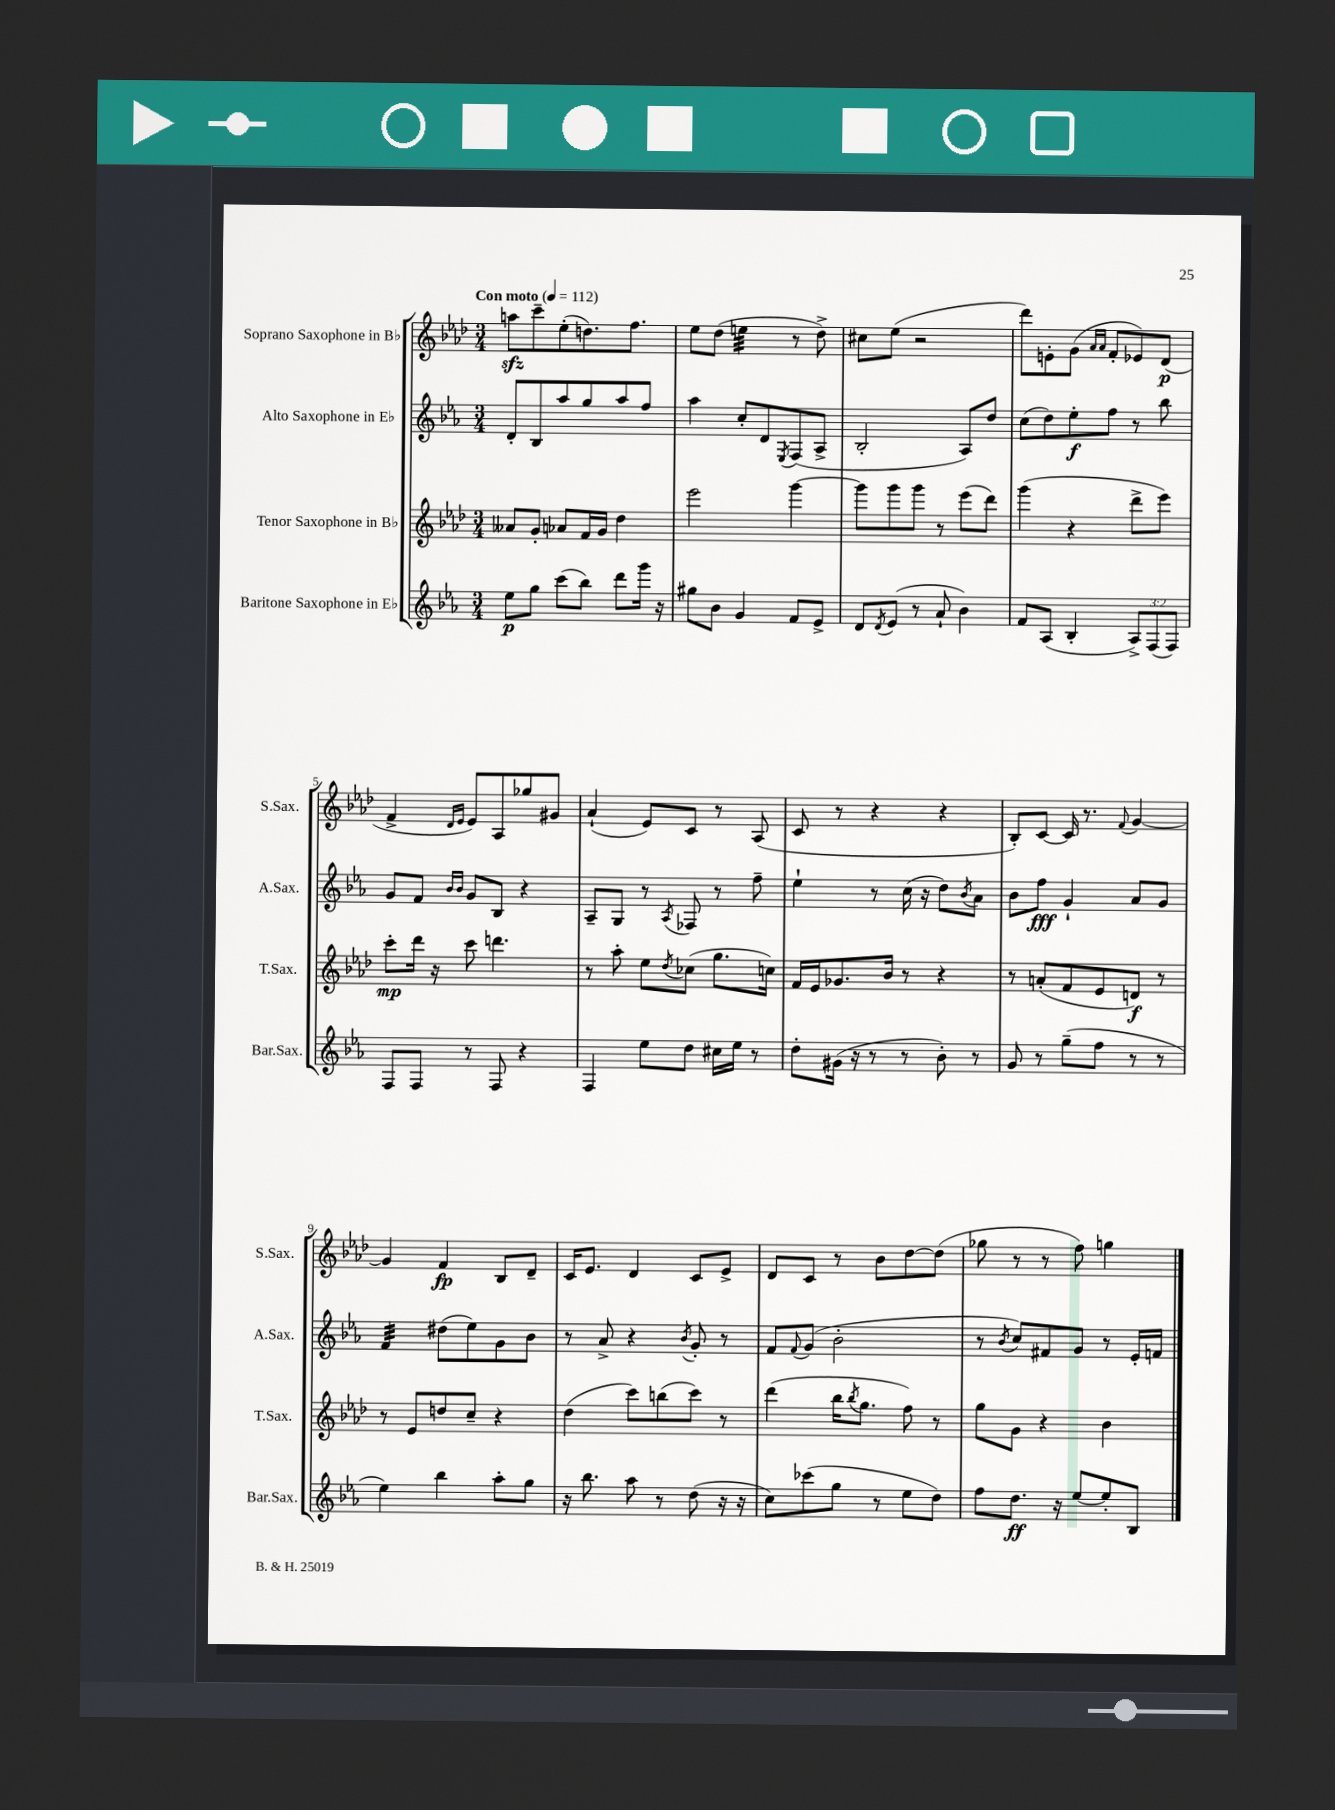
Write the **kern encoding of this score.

**kern	**kern	**kern	**kern
*staff4	*staff3	*staff2	*staff1
*clefG2	*clefG2	*clefG2	*clefG2
*k[b-e-a-]	*k[b-e-a-d-]	*k[b-e-a-]	*k[b-e-a-d-]
*M3/4	*M3/4	*M3/4	*M3/4
*MM112	*MM112	*MM112	*MM112
8ee-\L	8a--/L	8d'/L	8aa\L
8gg\J	8g'/J	8B-/	8ccc~\
(8ccc\L	8a-/L	8aa-/	(8ee-'\
8bb-\J)	16f/L	8gg/	8.dd\)
.	16g/JJ	.	.
8ddd\L	4dd-\	8aa-/	.
.	.	.	8.ff\J
16ggg\Jk	.	8ff/J	.
16r	.	.	.
=	=	=	=
8gg#\L	2eee-\	4aa-\	8ee-\L
8b-\J	.	.	(8dd-\J
4g/	.	8cc'/L	4ee\
.	.	8d/	.
.	.	8qE-/	.
8f/L	[4ggg\	(8F/	8r
8e-^/J	.	8A-^/J	8dd-^\)
=	=	=	=
8d/L	8ggg\]L	2B-'/	8cc#\L
8qd/	.	.	.
(8e-/J	8ggg\	.	(8ee-\J
8r	8ggg\J	.	2r
8a-`/	8r	.	.
4b-\)	(8eee-\L	8A-/L)	.
.	8ddd-\J)	8dd/J	.
=	=	=	=
8f/L	(4ggg\	(8cc\L	8ddd-\L)
(8A-/J	.	8dd\)	8e'\
4B-'/	4r	8ee-'\	(8g\J
.	.	.	16qqa-/LL
.	.	.	16qqa-/JJ
.	.	8ff\J	8f'/L
12A-^/L)	8ddd-^\L	8r	8e-/)
(12F/	.	.	.
.	8eee-\J)	8bb-\	(8d-/J
12F/J)	.	.	.
=	=	=	=
8F/L	8ccc'\L	8g/L	4f^/
8F/J	16ddd-\Jk	8f/J	.
.	16r	.	.
.	.	16qqb-/LL	16qqd-/LL
.	.	16qqb-/JJ	16qqe-/JJ
8r	8ccc\	8g/L	8e-/L)
8F/	4.ddd\	8B-/J	8A-/
4r	.	4r	8gg-/
.	.	.	8g#/J
=	=	=	=
4F/	8r	8A-~/L	(4a-`/
.	8aa-'\	8G/J	.
8ee-\L	8ee-\L	8r	8e-/L)
.	8qdd-/	8qA-/	.
8dd\J	(8cc-\J	8F-/	8c/J
16cc#\LL	8.gg\L	8r	8r
16ee-\JJ	.	.	.
8r	.	8ff~\	(8A-/
.	16cc\Jk)	.	.
=	=	=	=
8dd'\L	16f/LL	4ee-`\	8c/
.	16e-/J	.	.
(16g#\Jk	8.g-/	.	8r
16r	.	.	.
8r	.	8r	4r
.	16b-/Jk	.	.
8r	8r	(16cc\	.
.	.	16r	.
8b-'\)	4r	8dd\L)	4r
.	.	8qb-/	.
8r	.	8a-\J	.
=	=	=	=
8g/	8r	8b-\L	8B-'/L)
8r	(8a'/L	8ff\J	[8c/J
(8gg~\L	8f/	4g`/	16c/]
.	.	.	8.r
8ff\J	8e-/	.	.
.	.	.	8qqf/
8r	8d/J)	8a-/L	[4g/
8r	8r	8g/J	.
=	=	=	=
4ee-\)	8r	4f/	4g/]
.	8e-/L	.	.
4bb-\	8dd/	(8dd#\L	4f/
.	8cc~/J	8ee-\)	.
8aa-'\L	4r	8g\	8B-/L
8gg\J	.	8b-\J	8d-~/J
=	=	=	=
16r	(4dd-\	8r	16c/LK
8.bb-\	.	.	8.e-/J
.	.	8a-^/	.
8aa-\	8ccc\L)	4r	4d-/
8r	(8bb\	.	.
.	.	8qb-/	.
(8dd\	8ccc\J)	8g'/	8c/L
16r	8r	8r	8e-^/J
16r	.	.	.
=	=	=	=
8cc\L)	(4ddd-\	8f/L	8d-/L
.	.	8qqf/	.
(8ccc-\	.	(8g/J	8c/J
8gg\J	16bb-\LK	2b-'\	8r
.	8qbb-/	.	.
.	8.gg\J	.	.
8r	.	.	8b-\L
8ee-\L	8ff\)	.	[8dd-\
8dd\J)	8r	.	(8dd-\]J
=	=	=	=
8ff\L	8gg\L	8r	8gg-\
.	.	8qb-/	.
8.dd\J	8g\J	8cc/L)	8r
.	4r	8f#/	8r
16r	.	.	.
[8ee-/L	.	8g/J	8ff\)
8ee-'/]	4b-\	8r	4gg\
8B-/J	.	16e-'/LL	.
.	.	16f/JJ	.
==	==	==	==
*-	*-	*-	*-
